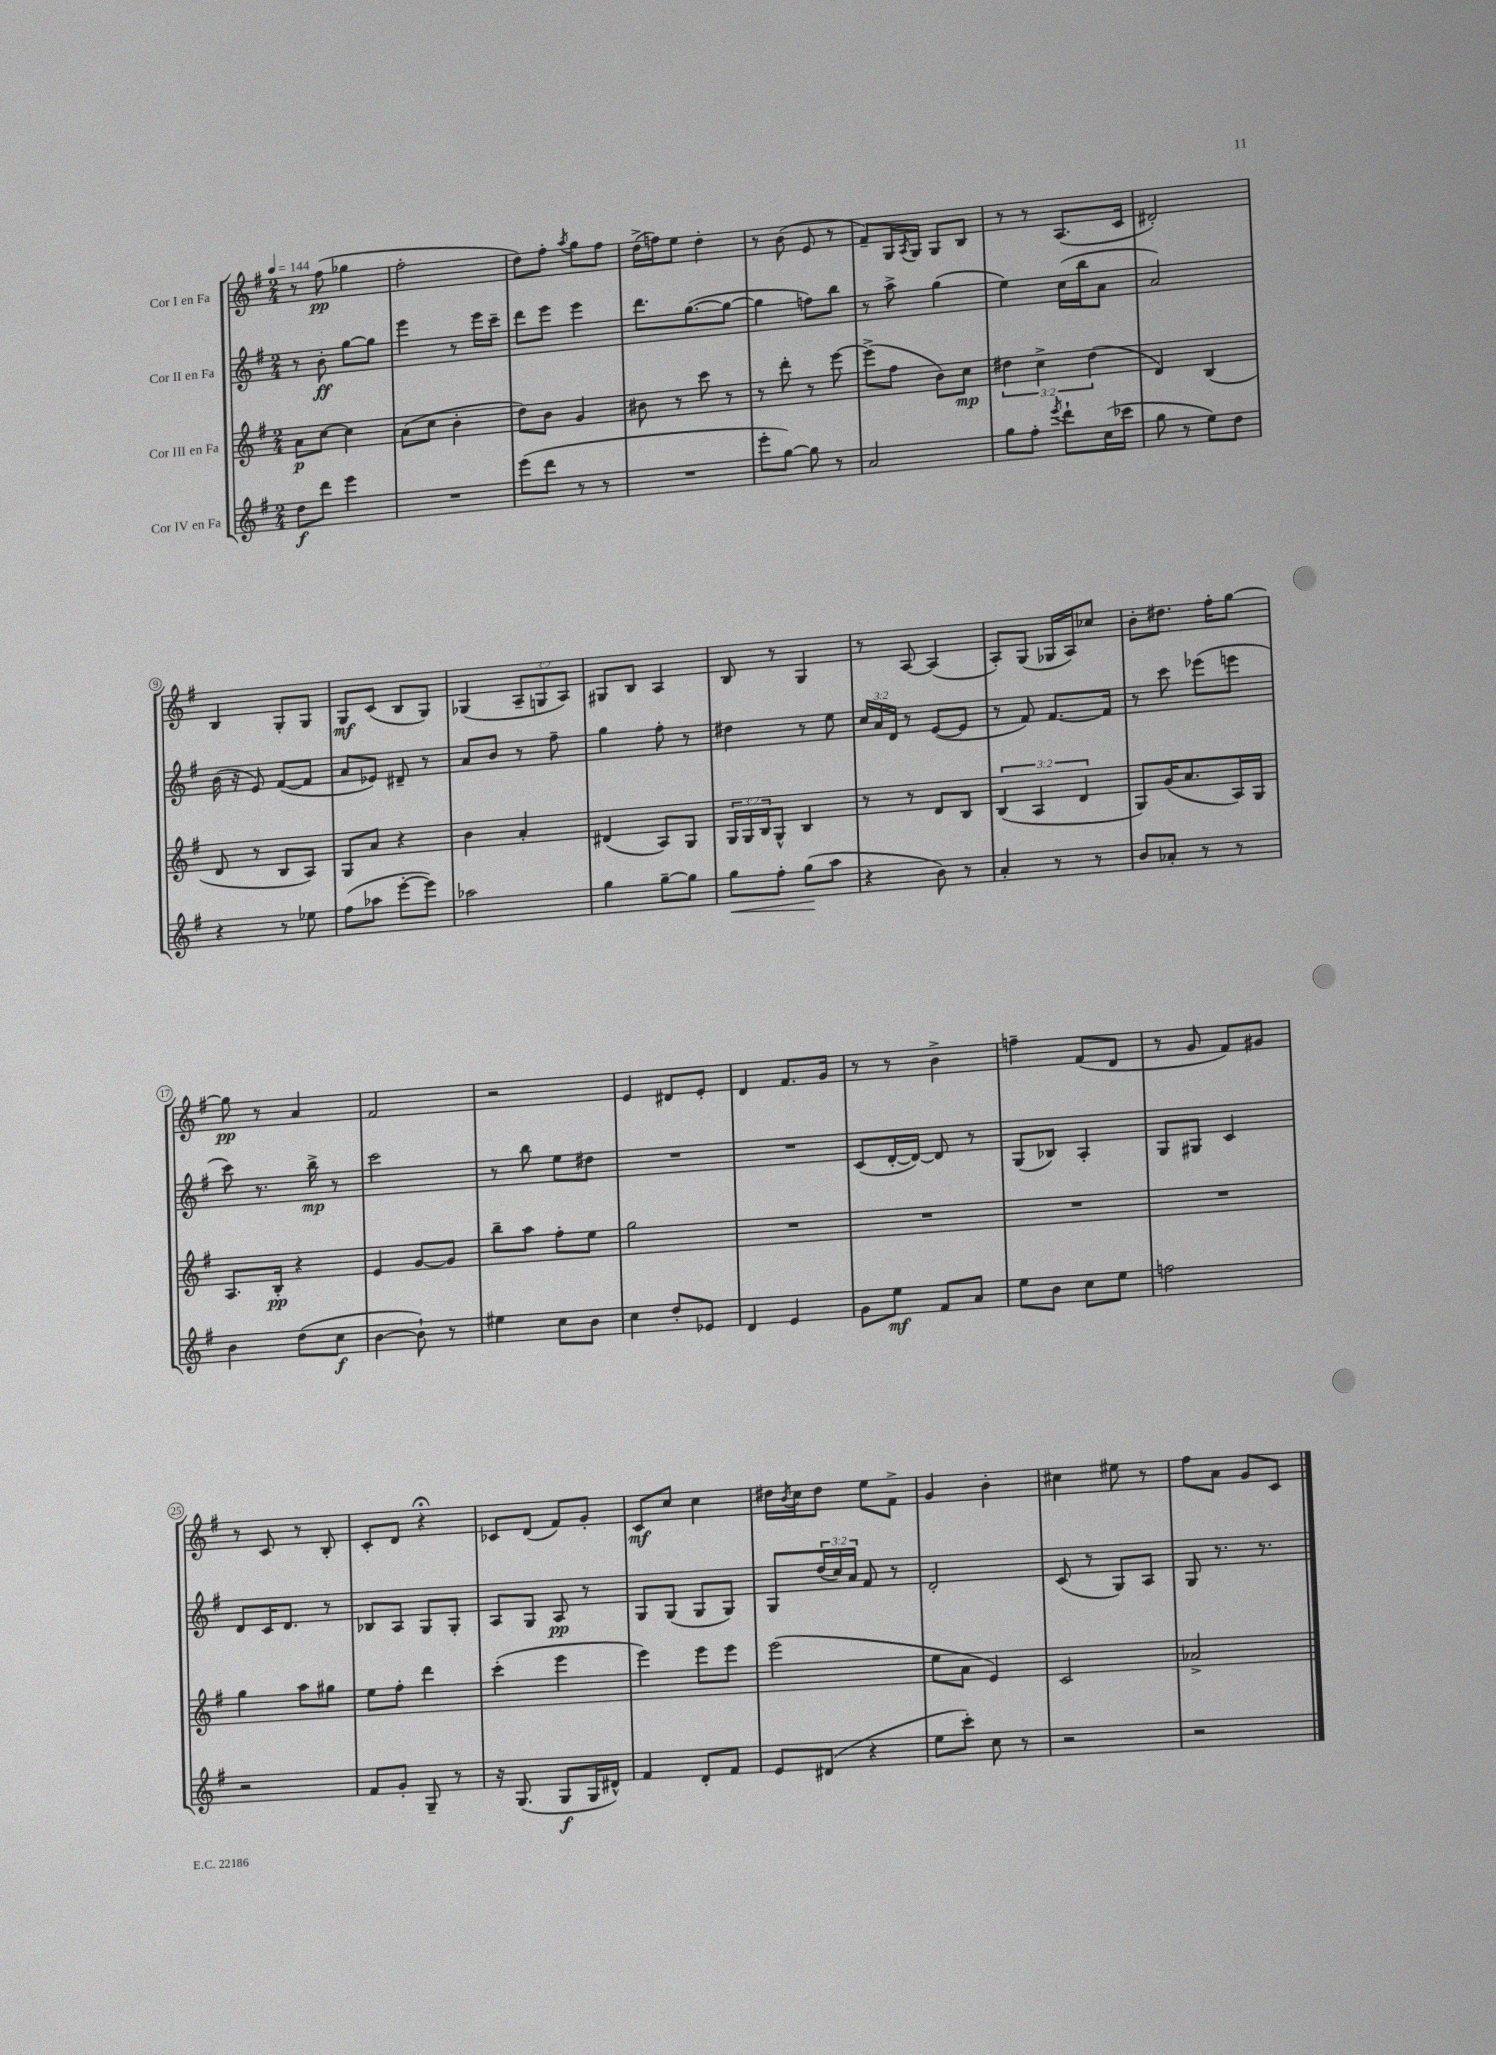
<<
\new StaffGroup <<
\new Staff = "s0" \with { instrumentName = "Cor I en Fa" } {
    \clef treble \key g \major \numericTimeSignature \time 2/4 \override Staff.TupletNumber.text = #tuplet-number::calc-fraction-text \tempo 4 = 144
    r8 fis''8\pp( ges''4 |
    fis''2-. |
    d''8) fis''8-. \acciaccatura { a''8 } g''8 fis''8 |
    d''16->( f''16) e''8 d''4-. |
    r8 b'8( e'8 r8 |
    fis'8--) g16 \acciaccatura { a8 } g16 g8 b8 |
    r8 r8 a8.( c'16 |
    dis'2-.) |
    b4 g8-. g8 |
    g8\mf c'8( b8 g8) |
    ges4( \tuplet 3/2 { a8-- g8 a8) } |
    gis8 b8 a4 |
    b8 r8 g4 |
    r8 a8~ a4( |
    a8-.) g8( ges16 a16) ces''8 |
    b'8-. dis''8. fis''16-. g''8~ |
    g''8\pp r8 a'4 |
    fis'2 |
    r2 |
    e'4 dis'8 e'8-. |
    d'4 fis'8. g'16 |
    r8 r8 b'4-> |
    f''4-- fis'8( d'8 |
    r8 g'8 fis'8) gis'8 |
    r8 c'8 r8 b8-. |
    c'8-. d'8 r4\fermata |
    ces'8 d'8( fis'8) g'8-. |
    c'8\mf c''8 c''4 |
    dis''16 \acciaccatura { b'8 } c''16 dis''8 e''8 fis'8-> |
    g'4 b'4-. |
    cis''4 eis''8 r8 |
    fis''8 a'8 g'8 c'8 \bar "|." |
}
\new Staff = "s1" \with { instrumentName = "Cor II en Fa" } {
    \clef treble \key g \major \numericTimeSignature \time 2/4 \override Staff.TupletNumber.text = #tuplet-number::calc-fraction-text
    r8 b'8-.\ff g''8~ g''8 |
    e'''4 r8 e'''16 c'''16-- |
    d'''8 e'''8 e'''4 |
    d'''8. g''8.~( g''8~ |
    g''4 f''8) b''8 |
    r8 a''8-> g''4( |
    e''4) c''16( b''16 a'8 |
    a'2) |
    b'16( r16 e'8) fis'8~( fis'8 |
    a'8 ees'8) dis'8-- r8 |
    a'8 b'8 r8 fis''8-- |
    g''4 fis''8-. r8 |
    dis''4 r8 e''8 |
    \tuplet 3/2 { c''16 a'16 d'16 } r8 e'8~( e'8 |
    r8 fis'8) fis'8.~ fis'16 |
    r8 c'''8 ees'''8( e'''8 |
    c'''8) r8. b''16->\mp r8 |
    c'''2 |
    r8 b''8 e''8 dis''8 |
    R2 |
    R2 |
    c'8( d'16~-. d'16~) d'8 r8 |
    g8( bes8) a4-. |
    g8 gis8 c'4 |
    d'8 c'16 d'8. r8 |
    bes8 a8 g8 g8-. |
    a8 g8 a8\pp r8 |
    g8 g8( g8 g8) |
    g8 \tuplet 3/2 { d''16( c''16) a'16 } fis'8 r8 |
    d'2-. |
    c'8( r8 g8) a8 |
    g8 r8. r8. \bar "|." |
}
\new Staff = "s2" \with { instrumentName = "Cor III en Fa" } {
    \clef treble \key g \major \numericTimeSignature \time 2/4 \override Staff.TupletNumber.text = #tuplet-number::calc-fraction-text
    a'8\p c''8~ c''4 |
    a'8( c''8 b'4-. |
    d''8) b'8 g'4 |
    bis'8 r8 c'''8 r8 |
    r8 d'''8-. r8 e'''8~ |
    e'''8->( fis''8 b'8) c''8\mp |
    \tuplet 3/2 { dis''4 c''4-> dis''4( } |
    d'4) b4( |
    d'8 r8 b8 a8) |
    g8 a'8 r4 |
    b'4 a'4-. |
    dis'4( a8) g8 |
    \tuplet 3/2 { g16 g16 b16 } g8-^ b4 |
    r8 r8 d'8 b8 |
    \tuplet 3/2 { b4( a4 d'4 } |
    g8) g'16( a'8. a16) g16 |
    a8. b16-.\pp r4 |
    e'4 g'8~ g'8 |
    b''8-- a''8 fis''8-. e''8 |
    g''2 |
    R2 |
    R2 |
    R2 |
    R2 |
    g''4 a''8 gis''8 |
    e''8 fis''8-. d'''4 |
    c'''4-.( e'''4 |
    e'''4) e'''8 e'''8 |
    e'''2( |
    e''8 a'8 e'4) |
    c'2 |
    aes'2-> \bar "|." |
}
\new Staff = "s3" \with { instrumentName = "Cor IV en Fa" } {
    \clef treble \key g \major \numericTimeSignature \time 2/4
    d''8\f d'''8 e'''4 |
    R2 |
    e'''8( d'''8 r8 r8 |
    R2 |
    e'''8-. g''8~) g''8 r8 |
    a'2 |
    g''8 fis''8-. \acciaccatura { e'''8 } d'''8-! c''16( ces'''16 |
    g''8 r8 e''8) d''8 |
    r4 r8 ees''8 |
    fis''8( aes''8 e'''8~-. e'''8) |
    aes''2 |
    g''4 g''8~-- g''8 |
    g''8\< fis''8-. g''8\!( a''8 |
    r4 b'8) r8 |
    a'4-. r8 r8 |
    b'8 aes'8-. r8 r8 |
    b'4 d''8( c''8\f |
    b'4~ b'8-!) r8 |
    eis''4 c''8 b'8 |
    c''4 d''8-. ees'8 |
    d'4 e'4 |
    g'8 e''8\mf fis'8 a'8 |
    e''8 b'8 c''8 e''8 |
    f''2 |
    r2 |
    fis'8 g'8-. g8-- r8 |
    r16 g8.( g8\f g16 dis'16-^) |
    fis'4 d'8-. fis'8 |
    e'8 dis'8( r4 |
    e''8 c'''8-.) c''8 r8 |
    r2 |
    r2 \bar "|." |
}
>>
>>
\layout { \context { \Score \override BarNumber.stencil = #(make-stencil-circler 0.1 0.3 ly:text-interface::print) } }
